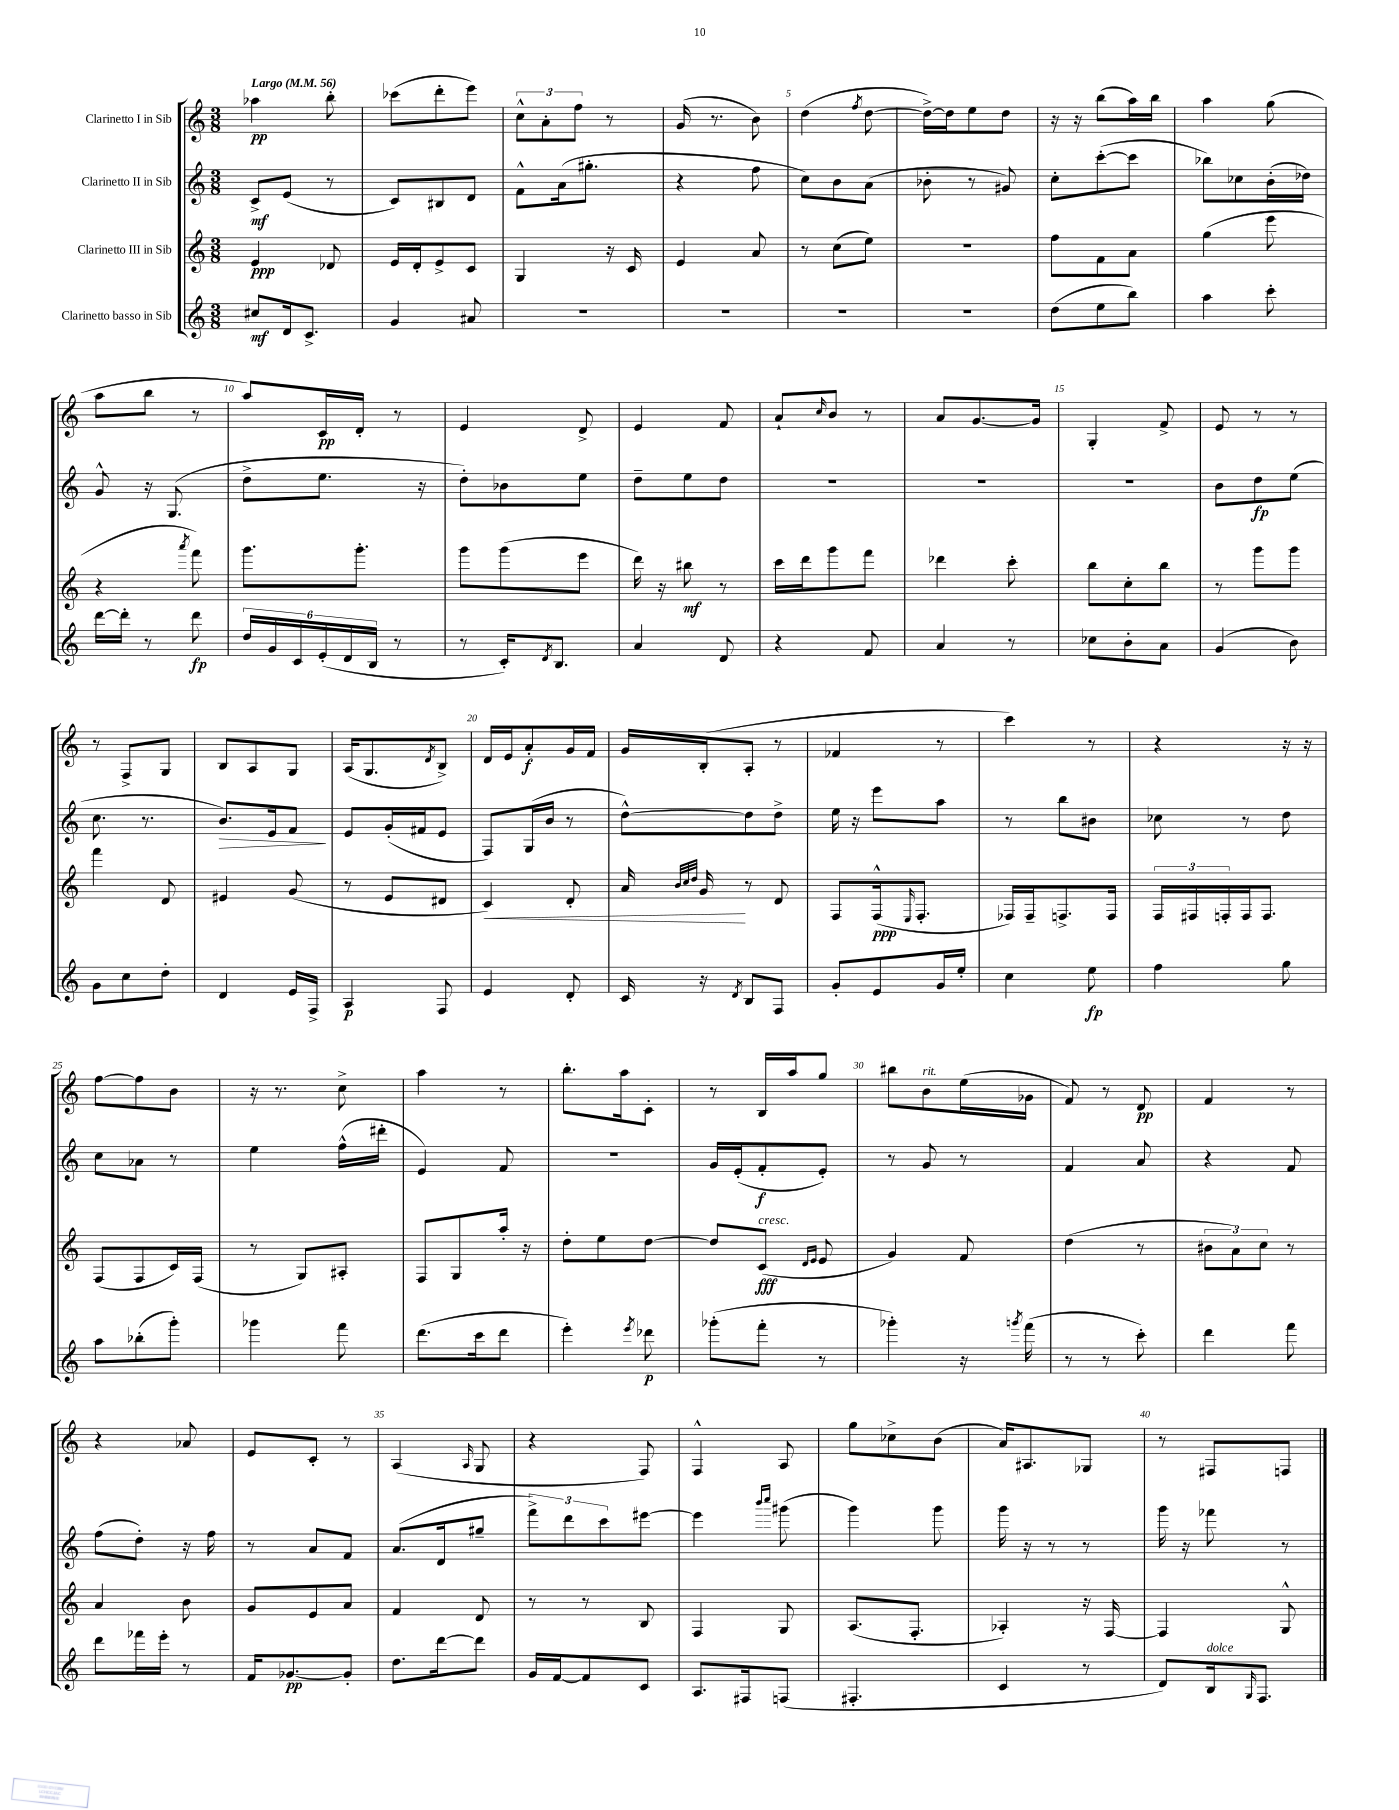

**kern	**dynam	**kern	**dynam	**kern	**dynam	**kern	**dynam
*part4	*part4	*part3	*part3	*part2	*part2	*part1	*part1
*staff4	*staff4	*staff3	*staff3	*staff2	*staff2	*staff1	*staff1
*I"Clarinetto basso in Sib	*	*I"Clarinetto III in Sib	*	*I"Clarinetto II in Sib	*	*I"Clarinetto I in Sib	*
*clefG2	*	*clefG2	*	*clefG2	*	*clefG2	*
*k[]	*	*k[]	*	*k[]	*	*k[]	*
*M3/8	*	*M3/8	*	*M3/8	*	*M3/8	*
*MM56	*	*MM56	*	*MM56	*	*MM56	*
=1	=1	=1	=1	=1	=1	=1	=1
!	!	!	!	!	!	!LO:TX:a:B:t=Largo	!
8cc#X/L	mf	4e/	ppp	8c^/L	mf	4aa-X\	pp
16d/k	.	.	.	(8e/J	.	.	.
8.c^/J	.	.	.	.	.	.	.
.	.	8d-X/	.	8r	.	8bb'\	.
=2	=2	=2	=2	=2	=2	=2	=2
4g/	.	16e/LL	.	8c/L)	.	(8ccc-X\L	.
.	.	16d'/J	.	.	.	.	.
.	.	8e^/	.	8B#X/	.	8ddd'\	.
8a#X/	.	8c/J	.	8d/J	.	8eee\J)	.
=3	=3	=3	=3	=3	=3	=3	=3
4.r	.	4G/	.	8f^^\L	.	12cc^^\L	.
.	.	.	.	.	.	12a'\	.
.	.	.	.	(16a\k	.	.	.
.	.	.	.	.	.	12ff\J	.
.	.	.	.	8.gg#X'\J	.	.	.
.	.	16r	.	.	.	8r	.
.	.	16c/	.	.	.	.	.
=4	=4	=4	=4	=4	=4	=4	=4
4.r	.	4e/	.	4r	.	(16g/	.
.	.	.	.	.	.	8.r	.
.	.	8a/	.	8ff\	.	8b\)	.
=5	=5	=5	=5	=5	=5	=5	=5
4.r	.	8r	.	8cc\L)	.	(4dd\	.
.	.	(8cc\L	.	8b\	.	.	.
.	.	.	.	.	.	8qff/	.
.	.	8ee\J)	.	(8a\J	.	[8dd\	.
=6	=6	=6	=6	=6	=6	=6	=6
4.r	.	4.r	.	8b-X'\	.	16dd^\LL_)	.
.	.	.	.	.	.	16dd\J]	.
.	.	.	.	8r	.	8ee\	.
.	.	.	.	8g#X/)	.	8dd\J	.
=7	=7	=7	=7	=7	=7	=7	=7
(8dd\L	.	8ff\L	.	8cc'\L	.	16r	.
.	.	.	.	.	.	16r	.
8ee\	.	8f\	.	([8ccc'\	.	(8bb\L	.
8bb\J)	.	8a\J	.	8ccc\J]	.	16aa\L)	.
.	.	.	.	.	.	16bb\JJ	.
=8	=8	=8	=8	=8	=8	=8	=8
4aa\	.	(4gg\	.	8bb-X\L)	.	4aa\	.
.	.	.	.	8cc-X\	.	.	.
8ccc'\	.	8eee\	.	(16b'\L	.	(8gg\	.
.	.	.	.	16dd-X\JJ)	.	.	.
!!LO:LB:g=z
=9	=9	=9	=9	=9	=9	=9	=9
[16ddd\LL	.	4r	.	8g^^/	.	8aa\L	.
16ddd'\JJ]	.	.	.	.	.	.	.
8r	.	.	.	16r	.	8bb\J	.
.	.	.	.	(8.G/	.	.	.
.	.	8qaaa/	.	.	.	.	.
8ddd\	fp	8fff\)	.	.	.	8r	.
=10	=10	=10	=10	=10	=10	=10	=10
24dd/LL	.	8.ggg\L	.	8dd^\L	.	8aa/L)	.
24g/	.	.	.	.	.	.	.
24c/	.	.	.	.	.	.	.
(24e'/	.	.	.	8.ee\J	.	16c/L	pp
24d/	.	.	.	.	.	.	.
.	.	8.ggg'\J	.	.	.	16d'/JJ	.
24B/JJ	.	.	.	.	.	.	.
8r	.	.	.	.	.	8r	.
.	.	.	.	16r	.	.	.
=11	=11	=11	=11	=11	=11	=11	=11
8r	.	8ggg\L	.	8dd'\L)	.	4e/	.
16c'/KL)	.	(8ggg\	.	8b-X\	.	.	.
8qd/	.	.	.	.	.	.	.
8.B/J	.	.	.	.	.	.	.
.	.	8eee\J	.	8ee\J	.	8d^/	.
=12	=12	=12	=12	=12	=12	=12	=12
4a/	.	16ddd\)	.	8dd~\L	.	4e/	.
.	.	16r	.	.	.	.	.
.	.	8bb#X\	mf	8ee\	.	.	.
8d/	.	8r	.	8dd\J	.	8f/	.
=13	=13	=13	=13	=13	=13	=13	=13
4r	.	16ccc\LL	.	4.r	.	8a`/L	.
.	.	16ddd\J	.	.	.	.	.
.	.	.	.	.	.	16qqcc/	.
.	.	8ggg\	.	.	.	8b/J	.
8f/	.	8fff\J	.	.	.	8r	.
=14	=14	=14	=14	=14	=14	=14	=14
4a/	.	4ddd-X\	.	4.r	.	8a/L	.
.	.	.	.	.	.	[8.g/	.
8r	.	8ccc'\	.	.	.	.	.
.	.	.	.	.	.	16g/Jk]	.
=15	=15	=15	=15	=15	=15	=15	=15
8cc-X\L	.	8bb\L	.	4.r	.	4G'/	.
8b'\	.	8cc'\	.	.	.	.	.
8a\J	.	8bb\J	.	.	.	8f^/	.
=16	=16	=16	=16	=16	=16	=16	=16
(4g/	.	8r	.	8b\L	.	8e/	.
.	.	8ggg\L	.	8dd\	fp	8r	.
8b\)	.	8ggg\J	.	(8ee\J	.	8r	.
!!LO:LB:g=z
=17	=17	=17	=17	=17	=17	=17	=17
8g\L	.	4fff\	.	8.cc\	.	8r	.
8cc\	.	.	.	.	.	8F^/L	.
.	.	.	.	8.r	.	.	.
8dd'\J	.	8d/	.	.	.	8G/J	.
=18	=18	=18	=18	=18	=18	=18	=18
!	!	!	!	!	!LO:HP:b	!	!
4d/	.	4e#X/	.	8.b/L)	>	8B/L	.
.	.	.	.	.	.	8A/	.
.	.	.	.	16e/k	.	.	.
16e/LL	.	(8g/	.	8f/J	.	8G/J	.
16F^/JJ	.	.	.	.	.	.	.
.	.	.	.	.	]	.	.
=19	=19	=19	=19	=19	=19	=19	=19
4A/	p	8r	.	8e/L	.	(16A/KL	.
.	.	.	.	.	.	8.G/	.
.	.	8e/L	.	(16g'/L	.	.	.
.	.	.	.	16f#X/J	.	.	.
.	.	.	.	.	.	8qd/	.
8F/	.	8d#X/J	.	8e/J	.	8B^/J)	.
=20	=20	=20	=20	=20	=20	=20	=20
!	!	!	!LO:HP:b	!	!	!	!
4e/	.	4c/)	<	8F/L)	.	16d/LL	.
.	.	.	.	.	.	16e/J	.
.	.	.	.	(16G/L	.	8a'/	f
.	.	.	.	16b/JJ	.	.	.
8d'/	.	8d'/	.	8r	.	16g/L	.
.	.	.	.	.	.	16f/JJ	.
=21	=21	=21	=21	=21	=21	=21	=21
16c/	.	16a/	.	[8dd^^\L)	.	16g/LL	.
.	.	32qqb/LLL	.	.	.	.	.
.	.	32qqcc/	.	.	.	.	.
.	.	32qqdd/JJJ	.	.	.	.	.
16r	.	16g/	.	.	.	(16B'/J	.
8qd/	.	.	.	.	.	.	.
8B/L	.	8r	[	8dd\]	.	8A'/J	.
8F/J	.	8d/	.	8dd^\J	.	8r	.
=22	=22	=22	=22	=22	=22	=22	=22
8g'/L	.	8F/L	.	16ee\	.	4f-X/	.
.	.	.	.	16r	.	.	.
8e/	.	(16F^^/k	ppp	8eee\L	.	.	.
.	.	16qqE/	.	.	.	.	.
.	.	8.F'/J	.	.	.	.	.
16g/L	.	.	.	8aa\J	.	8r	.
16ee'/JJ	.	.	.	.	.	.	.
=23	=23	=23	=23	=23	=23	=23	=23
4cc\	.	16F-X/LL)	.	8r	.	4ccc\)	.
.	.	16F-~/J	.	.	.	.	.
.	.	8.Fn^/	.	8bb\L	.	.	.
8ee\	fp	.	.	8b#X\J	.	8r	.
.	.	16F/Jk	.	.	.	.	.
=24	=24	=24	=24	=24	=24	=24	=24
4ff\	.	24F/LL	.	8cc-X\	.	4r	.
.	.	24F#X/	.	.	.	.	.
.	.	24Fn'/	.	.	.	.	.
.	.	16F/J	.	8r	.	.	.
.	.	8.F/J	.	.	.	.	.
8gg\	.	.	.	8dd\	.	16r	.
.	.	.	.	.	.	16r	.
!!LO:LB:g=z
=25	=25	=25	=25	=25	=25	=25	=25
8aa\L	.	(8F/L	.	8cc\L	.	[8ff\L	.
(8bb-X'\	.	8F/	.	8a-X\J	.	8ff\]	.
8ggg'\J)	.	16c/L)	.	8r	.	8b\J	.
.	.	(16F/JJ	.	.	.	.	.
=26	=26	=26	=26	=26	=26	=26	=26
4ggg-X\	.	8r	.	4ee\	.	16r	.
.	.	.	.	.	.	8.r	.
.	.	8G/L)	.	.	.	.	.
8fff\	.	8A#X'/J	.	(16ff^^\LL	.	8cc^\	.
.	.	.	.	16ddd#X'\JJ	.	.	.
=27	=27	=27	=27	=27	=27	=27	=27
(8.ddd\L	.	8F/L	.	4e/)	.	4aa\	.
.	.	8G/	.	.	.	.	.
16ccc\k	.	.	.	.	.	.	.
8ddd\J	.	16aa'/Jk	.	8f/	.	8r	.
.	.	16r	.	.	.	.	.
=28	=28	=28	=28	=28	=28	=28	=28
4eee'\)	.	8dd'\L	.	4.r	.	8.bb'\L	.
.	.	8ee\	.	.	.	.	.
.	.	.	.	.	.	16aa\k	.
8qeee/	.	.	.	.	.	.	.
8ddd-X\	p	[8dd\J	.	.	.	8c'\J	.
=29	=29	=29	=29	=29	=29	=29	=29
(8ggg-X'\L	.	8dd/L]	.	16g/LL	.	8r	.
.	.	.	.	(16e'/J	.	.	.
!	!	!LO:TX:a:i:t=cresc.	!	!	!	!	!
8fff'\J	.	(8c/J	fff	8f'/	f	16B/LL	.
.	.	.	.	.	.	16aa/J	.
.	.	16qqd/LL	.	.	.	.	.
.	.	16qqe/JJ	.	.	.	.	.
8r	.	8e/	.	8e'/J)	.	8gg/J	.
=30	=30	=30	=30	=30	=30	=30	=30
4ggg-X'\)	.	4g/)	.	8r	.	8bb#X\L	.
!	!	!	!	!	!	!LO:TX:a:i:t=rit.	!
.	.	.	.	8g/	.	8b\	.
16r	.	8f/	.	8r	.	(16ee\L	.
8qgggn/	.	.	.	.	.	.	.
(16fff\	.	.	.	.	.	16g-X\JJ	.
=31	=31	=31	=31	=31	=31	=31	=31
8r	.	(4dd\	.	4f/	.	8f/)	.
8r	.	.	.	.	.	8r	.
8ccc'\)	.	8r	.	8a/	.	8d/	pp
=32	=32	=32	=32	=32	=32	=32	=32
4ddd\	.	12b#X\L	.	4r	.	4f/	.
.	.	12a\)	.	.	.	.	.
.	.	12cc\J	.	.	.	.	.
8fff\	.	8r	.	8f/	.	8r	.
!!LO:LB:g=z
=33	=33	=33	=33	=33	=33	=33	=33
8ddd\L	.	4a/	.	(8ff\L	.	4r	.
16fff-X\L	.	.	.	8dd'\J)	.	.	.
16eee'\JJ	.	.	.	.	.	.	.
8r	.	8b\	.	16r	.	8a-X/	.
.	.	.	.	16ff\	.	.	.
=34	=34	=34	=34	=34	=34	=34	=34
16f/KL	.	8g/L	.	8r	.	8e/L	.
[8.g-X/	pp	.	.	.	.	.	.
.	.	8e/	.	8a/L	.	8c'/J	.
8g-'/J]	.	8a/J	.	8f/J	.	8r	.
=35	=35	=35	=35	=35	=35	=35	=35
8.dd\L	.	4f/	.	(8.a/L	.	(4A/	.
[16ddd\k	.	.	.	16d/k	.	.	.
.	.	.	.	.	.	16qqA/	.
8ddd\J]	.	8d/	.	8gg#X~/J	.	8G/	.
=36	=36	=36	=36	=36	=36	=36	=36
16g/LL	.	8r	.	12fff^\L)	.	4r	.
[16f/J	.	.	.	.	.	.	.
.	.	.	.	12ddd\	.	.	.
8f/]	.	8r	.	.	.	.	.
.	.	.	.	12ccc\	.	.	.
8c/J	.	8B/	.	[8eee#X\J	.	8F/)	.
=37	=37	=37	=37	=37	=37	=37	=37
8.A/L	.	4F/	.	4eee#\]	.	4F^^/	.
16F#X/k	.	.	.	.	.	.	.
.	.	.	.	16qqbbb/LL	.	.	.
.	.	.	.	16qqcccc/JJ	.	.	.
(8Fn/J	.	8G/	.	(8ggg#X\	.	8A/	.
=38	=38	=38	=38	=38	=38	=38	=38
4.F#X'/	.	(8.A/L	.	4ggg\)	.	8gg\L	.
.	.	.	.	.	.	8cc-X^\	.
.	.	8.F'/J	.	.	.	.	.
.	.	.	.	8ggg\	.	(8b\J	.
=39	=39	=39	=39	=39	=39	=39	=39
4c/	.	4A-X'/)	.	16ggg\	.	16a/KL)	.
.	.	.	.	16r	.	8.A#X/	.
.	.	.	.	8r	.	.	.
8r	.	16r	.	8r	.	8G-X/J	.
.	.	[16F/	.	.	.	.	.
=40	=40	=40	=40	=40	=40	=40	=40
8d/L)	.	4F/]	.	16ggg\	.	8r	.
.	.	.	.	16r	.	.	.
!LO:TX:a:i:t=dolce	!	!	!	!	!	!	!
16B/k	.	.	.	8fff-X\	.	8F#X/L	.
16qqG/	.	.	.	.	.	.	.
8.F/J	.	.	.	.	.	.	.
.	.	8G^^/	.	8r	.	8Fn/J	.
==	==	==	==	==	==	==	==
*-	*-	*-	*-	*-	*-	*-	*-
